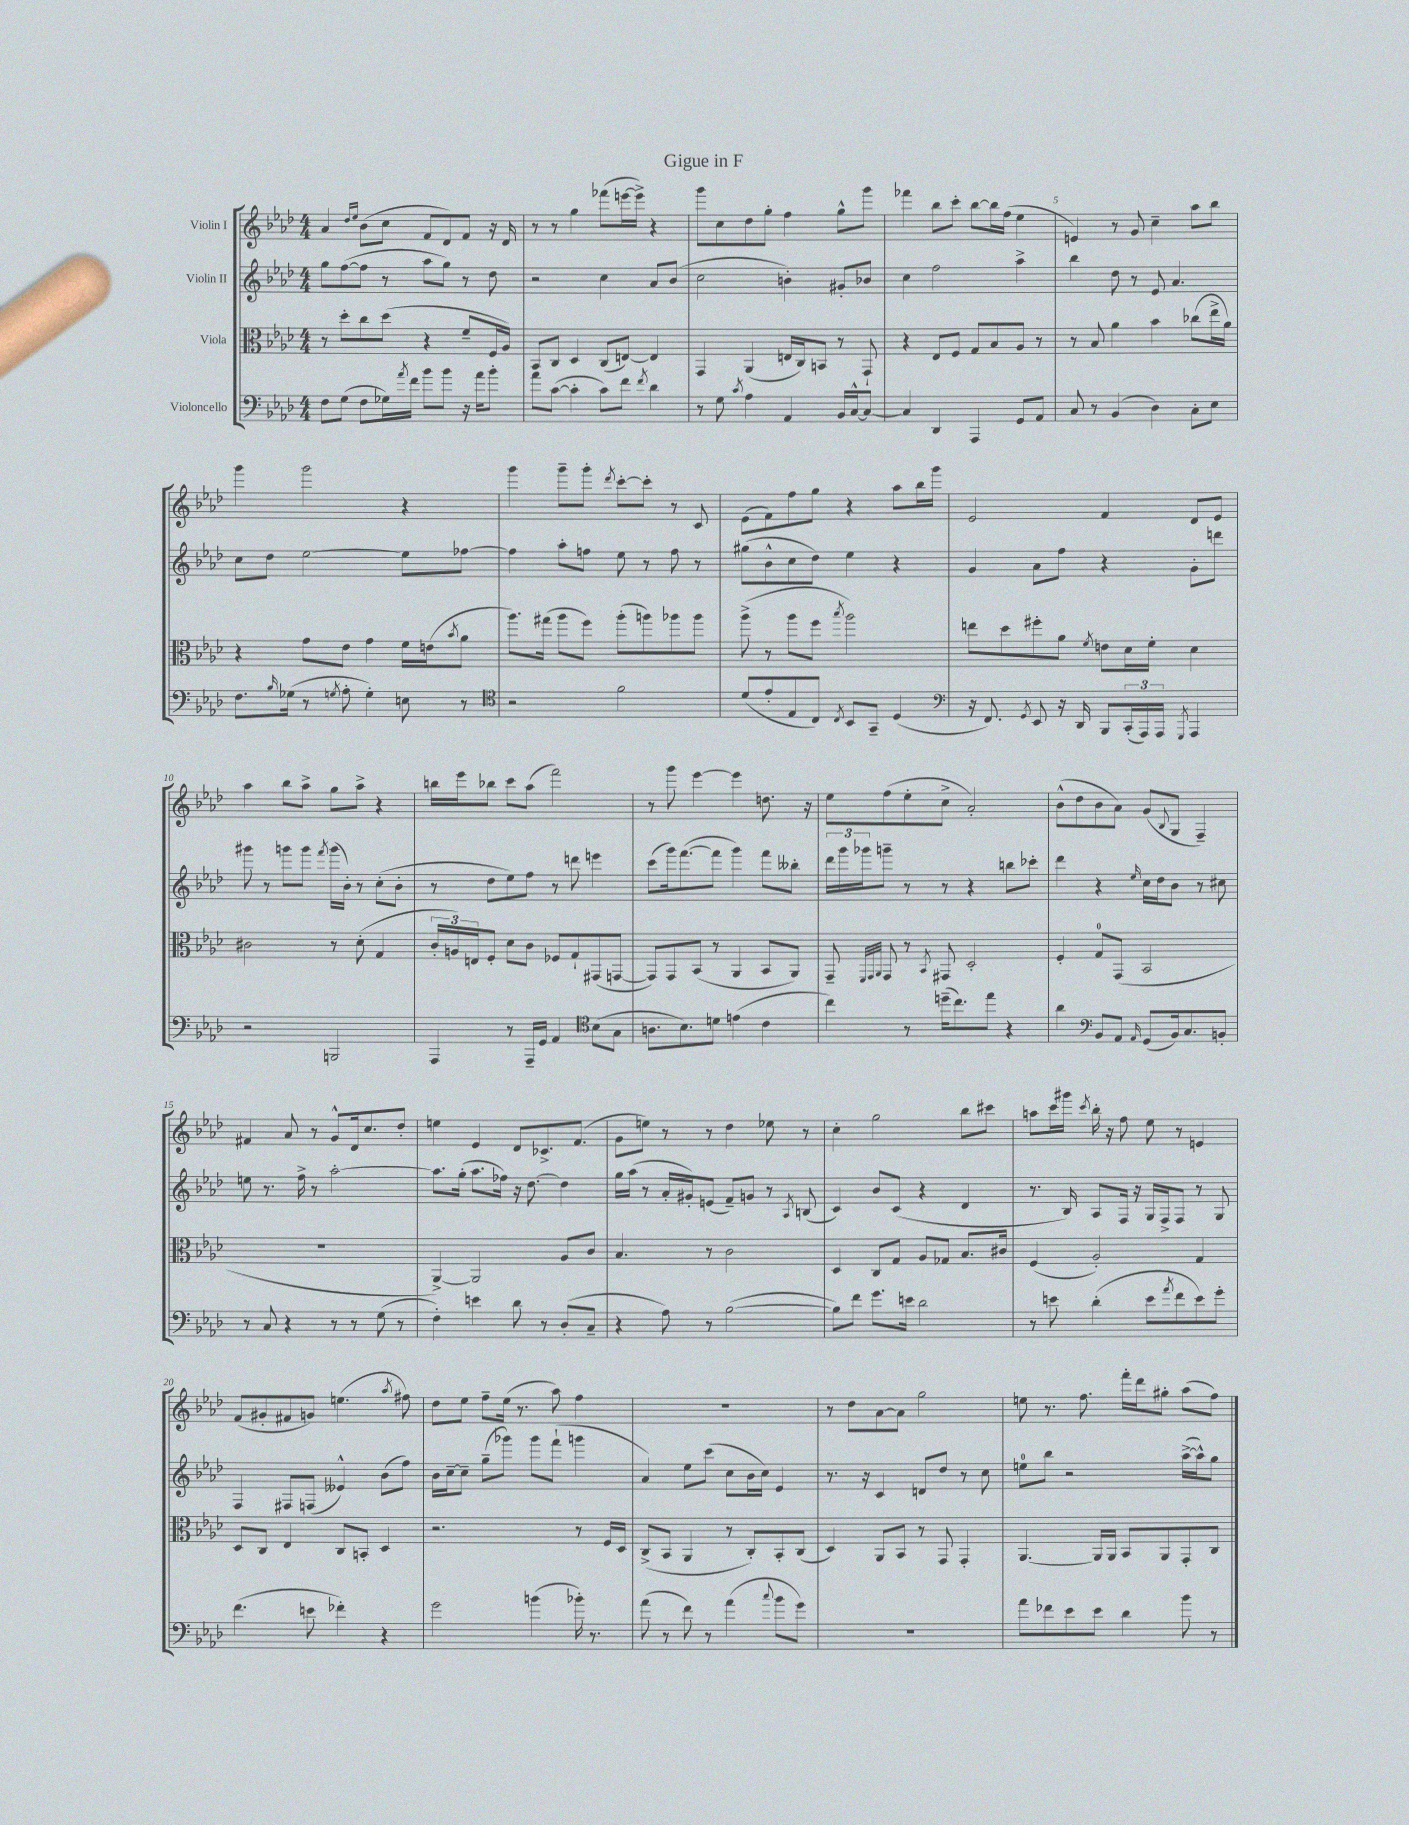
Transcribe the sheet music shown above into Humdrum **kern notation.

**kern	**kern	**kern	**kern
*part4	*part3	*part2	*part1
*staff4	*staff3	*staff2	*staff1
*I"Violoncello	*I"Viola	*I"Violin II	*I"Violin I
*clefF4	*clefC3	*clefG2	*clefG2
*k[b-e-a-d-]	*k[b-e-a-d-]	*k[b-e-a-d-]	*k[b-e-a-d-]
*M4/4	*M4/4	*M4/4	*M4/4
=1	=1	=1	=1
8F\L	8r	8gg\L	4a-/
(8G\J	8dd-'\L	([8ff\	.
.	.	.	16qqdd-/LL
.	.	.	16qqee-/JJ
8F\L	8cc\	8ff\J]	(8b-\L
16G-X\L)	(8dd-\J	8r	8cc\J
8qa-/	.	.	.
16f\JJ	.	.	.
8b-\L	4r	8aa-\L	8f/L
8b-\J	.	8gg\J)	8d-/)
16r	8f~/L	8r	8f/J
16a-\KL	.	.	.
8b-'\J	16F/L	8dd-\	16r
.	16A-/JJ)	.	16d-/
=2	=2	=2	=2
8a-\L	8BB-/L	2r	8r
([8c\J	8C/J	.	8r
4c'\]	4D-/	.	4gg\
8c\L)	(8C/L	4cc\	(8fff-X\L
8f\J	[8En/J)	.	[16eeen\L
.	.	.	16eee^\JJ])
8qf/	.	.	.
4d-\	4E/]	8a-/L	4r
.	.	(8b-/J	.
=3	=3	=3	=3
8r	4GG/	2cc\	8ggg\L
8G\	.	.	8cc\
8qc/	.	.	.
4A-\	(4AA-/	.	8dd-\
.	.	.	8gg'\J
4AA-/	16En/LL	4bn'\)	4ff\
.	16C/J)	.	.
.	8BBn/J	.	.
16BB-/LL	8r	8g#X'/L	8gg^^\L
[16C^^/J	.	.	.
8C/J_	8GG`/	8b-X/J	8ggg\J
=4	=4	=4	=4
4C/]	4r	4cc\	4fff-X\
4DD-/	8E-/L	2ff\	8bb-\L
.	8F/J	.	8ccc'\J
4AAA-/	8G/L	.	[8bb-\L
.	8B-/	.	16bb-\L]
.	.	.	(16ff\JJ
8GG/L	8A-/J	4aa-^\	4ee-\
8AA-/J	8r	.	.
=5	=5	=5	=5
8C/	8r	4bb-\	4en/)
8r	8B-/	.	.
(4BB-/	4a-\	8dd-\	8r
.	.	8r	8g/
4D-\)	4b-\	8e-/	4cc~\
.	.	4.a-/	.
8C'\L	(8cc-X\L	.	8aa-\L
8E-\J	16ee-^\L	.	8bb-\J
.	16a-\JJ)	.	.
!!LO:LB:g=z
=6	=6	=6	=6
8.F\L	4r	8cc\L	4ggg\
.	.	8dd-\J	.
16qqB-/	.	.	.
(16G-X\Jk	.	.	.
8r	8g\L	[2ee-\	2ggg\
8qGn/	.	.	.
8A-'\	8e-\J	.	.
4G'\)	4g\	.	.
8En\	16f\LL	8ee-\L]	4r
.	(16en\J	.	.
.	8qb-/	.	.
8r	8a-\J	[8ff-X\J	.
=7	=7	=7	=7
*clefC4	*	*	*
2r	8.aa-\L)	4ff-\]	4ggg\
.	(16gg#X\Jk	.	.
.	8aa-\L	8aa-'\L	8ggg~\L
.	8ff\J)	8ffn\J	8ggg'\J
.	.	.	8qddd-/
2f\	(8aa-'\L	8ee-\	[8ccc'\L
.	8aan\)	8r	8ccc'\J]
.	8aa-X\	8ff\	8r
.	8aa-\J	8r	8c/
=8	=8	=8	=8
(8d-/L	(8aa-^\	(8gg#X\L	(8e-\L
8e-'/	8r	8b-^^\	8f\)
8E-/	8aa-\L	8cc\	8ff\
8C/J)	8ff\J	8dd-\J)	8gg\J
8qC/	8qbb-/	.	.
8BB-/L	2aa-\)	4ee-\	4r
8GG~/J	.	.	.
(4D-/	.	4r	8aa-\L
.	.	.	16bb-\L
.	.	.	16ggg\JJ
=9	=9	=9	=9
*clefF4	*	*	*
16r	8een\L	4g/	2e-/
8.FF/)	.	.	.
.	8dd-\	.	.
8qGG/	.	.	.
8EE-/	8ff#X'\	8a-\L	.
16r	8a-\J	8ff\J	.
16DD-/	.	.	.
.	8qf/	.	.
8BBB-/L	8en\L	4r	4f/
(24CC'/L	16d-\L	.	.
24AAA-/)	.	.	.
.	16f'\JJ	.	.
24AAA-/JJ	.	.	.
8qGGG/	.	.	.
4AAA-/	4d-\	8g'\L	8d-/L
.	.	8dddn\J	8e-/J
!!LO:LB:g=z
=10	=10	=10	=10
2r	2c#X\	8ggg#X\	4aa-\
.	.	8r	.
.	.	8gggn\L	8bb-\L
.	.	8ggg\J	8aa-^\J
.	.	8qfff/	.
2BBBn/	8r	(16ggg\LL	8gg\L
.	.	16b-'\JJ)	.
.	(8d-'\	8r	8aa-^\J
.	4G/	(8cc'\L	4r
.	.	8b-'\J	.
=11	=11	=11	=11
4AAA-/	24c'/LL	8r	16bbn\LL
.	24An/)	.	.
.	.	.	16eee-\J
.	24En/J	.	.
.	8F'/J	8dd-\L	8bb-X\J
8r	8d-\L	8ee-\)	8ccc\L
16AAA-~/LL	8c\J	8ff\J	(8aa-\J
16GG/JJ	.	.	.
4AA-/	8F-X/L	8r	2fff\)
.	8G`/	8dddn\	.
*clefC4	*	*	*
(8B-\L	(8GG#X/	4eeen\	.
8G\J	[8GGn/J	.	.
=12	=12	=12	=12
8.An\L	8GG/L])	(8ccc\L	8r
.	8GG/	16ggg\k)	8ggg\
8.B-\)	.	([8.fff\	.
.	(8BB-/J	.	[4eee-\
8dn\J	8r	8fff\J]	.
(4en\	4AA-/	4ggg\)	4eee-\]
4c\	8BB-/L	8fff\L	8.ddn\
.	8AA-/J)	8bb--X'\J	.
.	.	.	16r
=13	=13	=13	=13
4cc\)	8GG~/	24ddd-\LL	8ee-\L
.	.	24ggg\	.
.	.	24ggg-X\J	.
.	32qqFF/LLL	.	.
.	32qqGG/	.	.
.	32qqAA-/JJJ	.	.
.	8GG/	8gggn~\J	(8ff\
8r	8r	8r	8ee-'\
.	8qBB-/	.	.
(16ddn~\KL	8GG#X/	8r	8cc^\J
8.cc\)	.	.	.
.	2D-'/	4r	2a-'/)
8ee-\J	.	.	.
4r	.	8bbn\L	.
.	.	8ccc-X'\J	.
=14	=14	=14	=14
4a-\	4F'/	4ddd-\	(8b-^^\L
.	.	.	8dd-\
*clefF4	*	*	*
8BB-/L	8G/L	4r	8b-\
8AA-/J	(8GG/J	.	8a-\J)
16qqAA-/	.	16qqee-/	.
(8GG/L	2BB-/	16cc\LL	(8g/L
.	.	16dd-\J	.
.	.	.	8qqB-/
16BB-/k)	.	8b-\J	8G/J
8.C/	.	.	.
.	.	8r	4F~/)
8BBn'/J	.	8cc#X\	.
!!LO:LB:g=z
=15	=15	=15	=15
8r	1r	8een\	4f#X/
8C/	.	8.r	.
4r	.	.	8a-/
.	.	16ff^\	.
.	.	8r	8r
8r	.	[2aa-'\	8g^^/L
8r	.	.	16d-/k
.	.	.	8.cc/
(8G\	.	.	.
8r	.	.	8dd-'/J
=16	=16	=16	=16
4F'\)	[4AA-^/)	8.aa-\L]	4een\
.	.	(16gg'\Jk	.
4en\	2AA-/]	8.aa-\L	4e-/
.	.	16ff-X\Jk)	.
8d-\	.	16r	8d-/L
.	.	[8.dd-\	.
8r	.	.	8.c-X^/
(8D-'/L	8A-/L	4dd-\]	.
.	.	.	(8.f/J
8C~/J	8c/J	.	.
=17	=17	=17	=17
4r	4.B-/	16gg\LL	8g\L
.	.	(16aa-\JJ	.
.	.	8r	8een\J)
8A-\)	.	16a-'/LL	8r
.	.	16g#X'/J)	.
8r	8r	(8en/J	8r
([2B-\	2c\	8f~/L)	4dd-\
.	.	8gn/J	.
.	.	8r	8ee-X\
.	.	8qA-/	.
.	.	(8Bn/	8r
=18	=18	=18	=18
8B-\L])	4D-/	4c/)	4cc'\
8f\J	.	.	.
8.g\L	8C/L	8b-/L	2gg\
.	8G/J	(8c/J	.
16en\Jk	.	.	.
2d-\	8A-/L	4r	.
.	8G-X/J	.	.
.	8.B-/L	4d-/	8bb-\L
.	.	.	8ccc#X\J
.	16c#X/Jk	.	.
=19	=19	=19	=19
8r	(4F/	8.r	8aan\L
8en\	.	.	16ccc\L
.	.	16B-/)	16ggg#X\JJ
.	.	.	8qccc/
(4d-'\	2A-'/)	8A-/L	16bb-'\
.	.	.	16r
.	.	16F/Jk	8ff\
.	.	16r	.
8e\L	.	16G/LL	8ee-\
.	.	16F^/J	.
8qa-/	.	.	.
8f\	.	8F/J	8r
8e\)	4G/	8r	4en/
8g'\J	.	8G/	.
!!LO:LB:g=z
=20	=20	=20	=20
(4.f\	8D-/L	4F/	(8f/L
.	8C/J	.	8g#X'/
.	4E-/	8F#X/L	8f#X/
8en\	.	(8Fn/J	8gn/J)
4f-X'\)	8C/L	4e--X^^/)	(4.een\
.	8BBn'/J	.	.
4r	4D-/	(8b-\L	.
.	.	.	8qaa-/
.	.	8ff\J)	8ff#X\)
=21	=21	=21	=21
2g\	2.r	16b-\LL	8dd-\L
.	.	[16cc~\J	.
.	.	8cc~\J]	8ee-\J
.	.	(8gg~\L	8ff~\L
.	.	8ggg-X\J)	(16ee-\Jk
.	.	.	8.r
(4bn\	.	8ggg-\L	.
.	.	(8fff`\J	8aa-\)
16b-X'\)	8r	4gggn\	4ff\
8.r	.	.	.
.	16F/LL	.	.
.	16D-/JJ	.	.
=22	=22	=22	=22
(8a-\	(8C^/L	4a-/)	1r
8r	8BB-/J	.	.
8f\)	4AA-/	8ee-\L	.
8r	.	(8ccc\J	.
(4a-\	8r	8cc\L	.
.	8C'/L)	16b-\L	.
.	.	16cc\JJ)	.
8qqcc/	.	.	.
8b-\L	8BB-'/	4e-/	.
8g\J)	(8C/J	.	.
=23	=23	=23	=23
1r	4D-/)	8.r	8r
.	.	.	8dd-\L
.	.	16r	.
.	8AA-/L	4c/	[8a-\
.	8BB-/J	.	8a-\J]
.	8r	8dn/L	2gg\
.	8GG/	8dd-/J	.
.	4GG'/	8r	.
.	.	8cc\	.
=24	=24	=24	=24
8a-\L	[4.AA-/	8een\L	8een\
8f-X\	.	8bb-\J	8.r
8e-\	.	2r	.
.	.	.	8.ff\
8e-\J	16AA-/LL]	.	.
.	16AA-/JJ	.	.
4d-\	8BB-/L	.	16fff'\LL
.	.	.	16ddd-\J
.	8AA-/	.	8gg#X'\J
8b-\	8GG'/	([16aa-^\LL	(8aa-\L
.	.	16aa-^^\J])	.
8r	8C/J	8gg\J	8ff\J)
==	==	==	==
*-	*-	*-	*-
